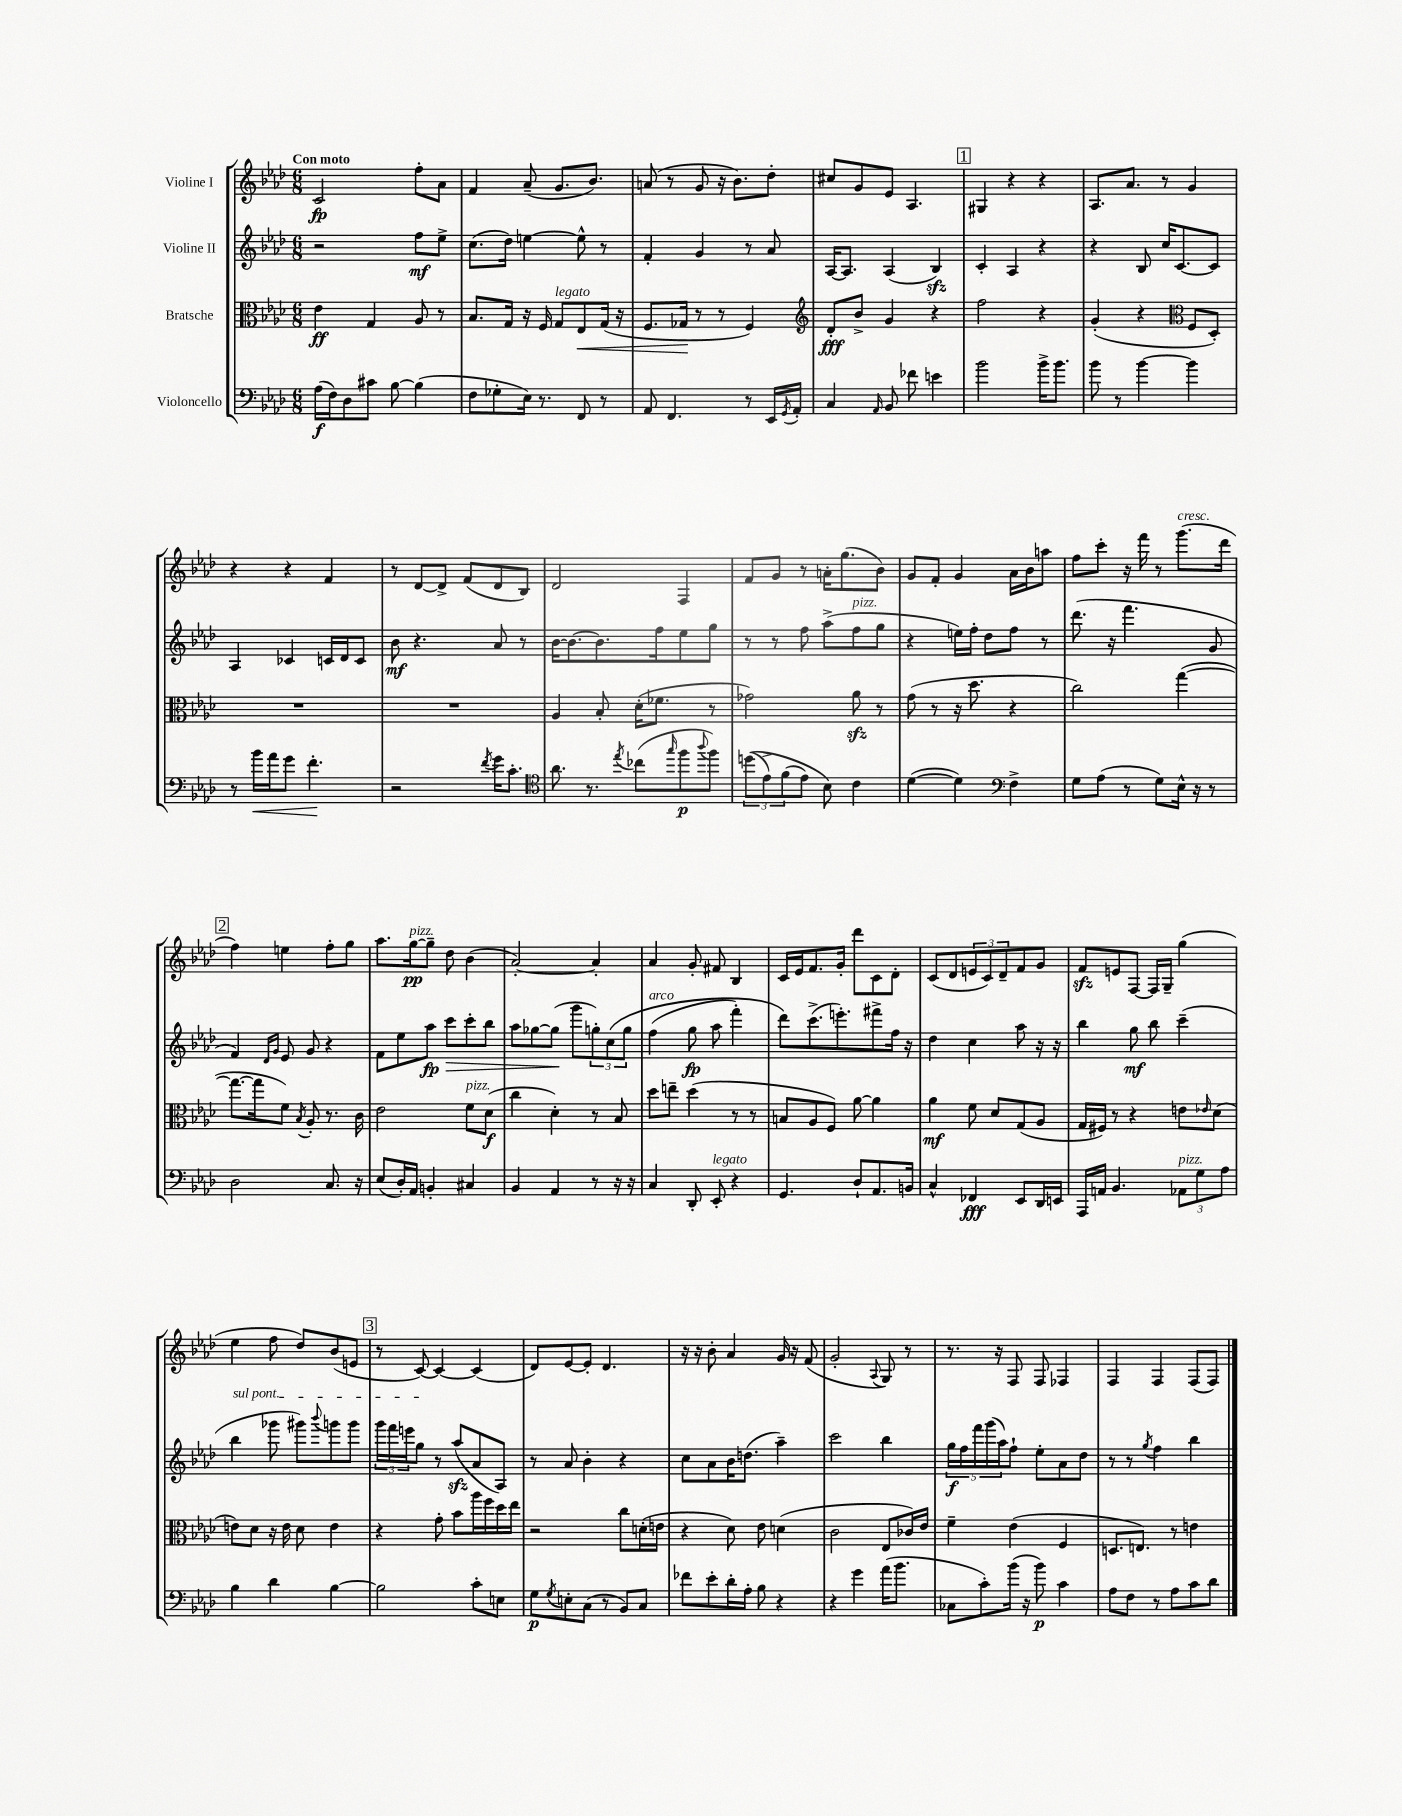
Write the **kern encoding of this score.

**kern	**kern	**kern	**kern
*staff4	*staff3	*staff2	*staff1
*clefF4	*clefC3	*clefG2	*clefG2
*k[b-e-a-d-]	*k[b-e-a-d-]	*k[b-e-a-d-]	*k[b-e-a-d-]
*M6/8	*M6/8	*M6/8	*M6/8
(16A-\LL	4e-\	2r	2c/
16F\J)	.	.	.
8D-\	.	.	.
8c#\J	4G/	.	.
[8B-\	.	.	.
(4B-\]	8A-/	8ff\L	8ff'\L
.	8r	8ee-^\J	8a-\J
=	=	=	=
8F\L	8.B-/L	(8.cc\L	4f/
8G-'\	.	.	.
.	16G/Jk	16dd-\Jk)	.
16E-\Jk)	16r	[4ee\	(8a-~/
8.r	16F/	.	.
.	8G/L	.	8.g/L
8FF/	8E-/	8ee^^\]	.
.	.	.	8.b-/J)
8r	(16G/Jk	8r	.
.	16r	.	.
=	=	=	=
8AA-/	8.F/L	4f'/	(8a/
4.FF/	.	.	8r
.	16G-/Jk	.	.
.	8r	4g/	8g/
.	8r	.	16r
.	.	.	8.b-\L)
8r	4F/)	8r	.
16EE-/LL	.	8a-/	8dd-'\J
8qGG/	.	.	.
16AA-'/JJ	.	.	.
=	=	=	=
*	*clefG2	*	*
4C/	8d-'/L	[16A-/LK	8cc#/L
.	.	8.A-/]J	.
.	8b-^/J	.	8g/
16qqAA-/	.	.	.
8BB-/	4g/	(4A-/	8e-/J
8f-\	.	.	4.A-/
4e\	4r	4B-/)	.
=	=	=	=
2b-\	2ff\	4c'/	4G#/
.	.	4A-/	4r
16b-^\LK	4r	4r	4r
8.b-\J	.	.	.
=	=	=	=
8b-\	(4g'/	4r	8.A-/L
8r	.	.	.
.	.	.	8.a-/J
[4b-\	4r	8B-/	.
.	.	16cc/LK	8r
.	.	[8.c/	.
*	*clefC3	*	*
4b-\]	8F/L	.	4g/
.	8D-'/J)	8c/]J	.
=	=	=	=
8r	2.r	4A-/	4r
16b-\LL	.	.	.
16a-\J	.	.	.
8g\J	.	4c-/	4r
4.f'\	.	.	.
.	.	16c/LL	4f/
.	.	16d-/J	.
.	.	8c/J	.
=	=	=	=
2r	2.r	8b-\	8r
.	.	4.r	[8d-/L
.	.	.	8d-^/]J
.	.	.	(8f/L
8qf/	.	.	.
16g\LK	.	8a-/	8d-/
8.c'\J	.	.	.
.	.	8r	8B-/J)
=	=	=	=
*clefC4	*	*	*
8.a-\	4A-/	[16b-\LK	2d-/
.	.	8.b-\_	.
8.r	.	.	.
.	8B-'/	8.b-\]	.
8qee-/	.	.	.
(8cc-\L	(16d-'\LK	.	.
.	8.f-\J	16ff\k	.
16qqgg/	.	.	.
8ff\	.	8ee-\	4F/
8qqaa-/	.	.	.
8ff\J)	8r	8gg\J	.
=	=	=	=
&((12dd\L	2g-\)	8r	8f/L
12e-^\)	.	.	.
.	.	8r	8g/J
(12f\	.	.	.
8e-\J)	.	8ff\	8r
8B-\&)	.	(8aa-^\L	16a'\LK
.	.	.	(8.gg\
4c\	8a-\	8ff\	.
.	8r	8gg\J	8b-\J)
=	=	=	=
([4d-\	(8g\	4r	8g/L
.	8r	.	8f'/J
4d-\])	16r	16ee\LL)	4g/
.	8.dd-\	16ff'\JJ	.
.	.	8dd-\L	.
*clefF4	*	*	*
4F^\	4r	8ff\J	16a-\LL
.	.	.	16b-\J
.	.	8r	8aa\J
=	=	=	=
8G\L	2cc\)	(8.ddd-\	8ff\L
(8A-\J	.	.	8ccc'\J
.	.	16r	.
8r	.	4.fff\	16r
.	.	.	16fff\
8G\L)	.	.	8r
16E-^^\Jk	([4gg\	.	(8.ggg\L
16r	.	.	.
8r	.	8g/	.
.	.	.	16ddd-\Jk
=	=	=	=
2D-\	8.gg\_L	4f/)	4ff\)
.	16gg\]k	.	.
.	.	16qqd-/LL	.
.	.	16qqg/JJ	.
.	8f\J)	8e-/	4ee\
.	8qB-/	.	.
.	8A-'/	8g/	.
8.C/	8.r	4r	8ff'\L
.	.	.	8gg\J
16r	16c\	.	.
=	=	=	=
(8E-/L	2e-\	8f\L	8.aa-\L
16D-'/L)	.	8ee-\	.
16AA-/JJ	.	.	[16gg\k
4BB'/	.	8aa-\J	8gg~\]J
.	.	8ccc\L	8dd-\
4C#/	8f\L	8ccc'\	(4b-\
.	(8d-\J	8bb-\J	.
=	=	=	=
4BB-/	4cc\	8aa-\L	[2a-'/)
.	.	[8gg-\	.
4AA-/	4d-'\)	(8gg-\]J	.
.	.	8ggg\L	.
8r	8r	12gg'\)	4a-'/]
.	.	&(12cc\	.
16r	8B-/	.	.
.	.	12gg\J	.
16r	.	.	.
=	=	=	=
4C/	8dd-\L	(4ff\	4a-/
.	8ee~\J	.	.
8DD-'/	(4dd-\	8gg\	8g'/
8EE-'/	.	8aa-\	8f#/
4r	8r	4fff'\)	4B-/
.	8r	.	.
=	=	=	=
4.GG/	8B/L	8ddd-\L&)	16c/LL
.	.	.	16e-/J
.	8A-/	(8.ccc^\	8.f/
.	8F/J)	.	.
.	.	8.eee'\)	16g'/Jk
8D-`/L	[8a-\	.	8ddd-\L
8.AA-/	4a-\]	8fff#^\	8c\
.	.	16ff\Jk	8d-'\J
16BB/Jk	.	16r	.
=	=	=	=
4C^^/	4a-\	4dd-\	(8c/L
.	.	.	8d-/
4FF-/	8f\	4cc\	12e/
.	.	.	12c/)
.	8d-/L	.	.
.	.	.	12d-~/
8EE-/L	(8G/	8aa-\	8f/
16DD-/L	8A-/J	16r	8g/J
16EE/JJ	.	16r	.
=	=	=	=
16AAA-/LL	16G/LL	4bb-\	8f/L
16AA/JJ	16F#/JJ)	.	.
4.BB-/	8r	.	8e/
.	4r	8gg\	[8F/J
.	.	8bb-\	16F/]LL
.	.	.	16G~/JJ
12AA-\L	8e\L	(4ccc~\	(4gg\
12G\	.	.	.
.	16qqe-/	.	.
.	(8d-\J	.	.
12A-\J	.	.	.
=	=	=	=
4B-\	8e\L)	4bb-\	4ee-\
.	8d-\J	.	.
4d-\	16r	8ggg-\	8ff\
.	16e\	.	.
.	8d-\	8ggg#\L)	8dd-/L)
.	.	8qqbbb-/	.
[4B-\	4e\	8ggg\	(8b-/
.	.	8ggg\J	8e/J
=	=	=	=
2B-\]	4r	24ggg\LL	8r
.	.	24fff\	.
.	.	24eee\J	.
.	.	8gg\J	[8c/)
.	8g'\	8r	4c/_
.	8b-\L	(8aa-/L	.
8c'\L	16aa-\L	8a-/	(4c/]
.	16ff\	.	.
8E\J	16dd-\	8A-/J)	.
.	16ee-\JJ	.	.
=	=	=	=
8G\L	2r	8r	8d-/L)
8qG/	.	.	.
8E'\	.	8a-/	[8e-/
(8C\J	.	4b-'\	8e-'/]J
8r	.	.	4.d-/
8BB-/L)	8cc\L	4r	.
8C/J	(16d'\L	.	.
.	16e\JJ	.	.
=	=	=	=
8f-\L	4r	8cc\L	16r
.	.	.	16r
8e-'\	.	8a-\	8b-'\
16d-'\L	8d-\)	16b-\K	4a-/
16A-'\JJ	.	(8.dd\J	.
8B-\	8e-\	.	.
4r	(4d\	4aa-~\)	16g/
.	.	.	16r
.	.	.	(8f/
=	=	=	=
4r	2c\	2ccc\	2g'/
4g\	.	.	.
.	.	.	8qqA-/
(16a-\LK	8E-/L	4bb-\	8G/)
8.b-\J	.	.	.
.	16c-/L)	.	8r
.	16e-/JJ	.	.
=	=	=	=
8C-\L	4f~\	20gg\LL	8.r
.	.	20ff\	.
.	.	20fff\	.
8c'\)	.	.	.
.	.	(20ggg\	.
.	.	.	16r
.	.	20aa-\J)	.
(16b-\Jk	(4e-\	8ff`\J	8F/
16r	.	.	.
8b-\)	.	8ee-'\L	8F/
4c\	4F/	8a-\	4F-/
.	.	8dd-\J	.
=	=	=	=
8A-\L	8.D/L	8r	4F/
8F\J	.	8r	.
.	8.E/J)	.	.
.	.	8qgg/	.
8r	.	4ff\	4F/
8A-\L	8r	.	.
8c\	4e\	4bb-\	(8F/L
8d-\J	.	.	8F/J)
==	==	==	==
*-	*-	*-	*-
